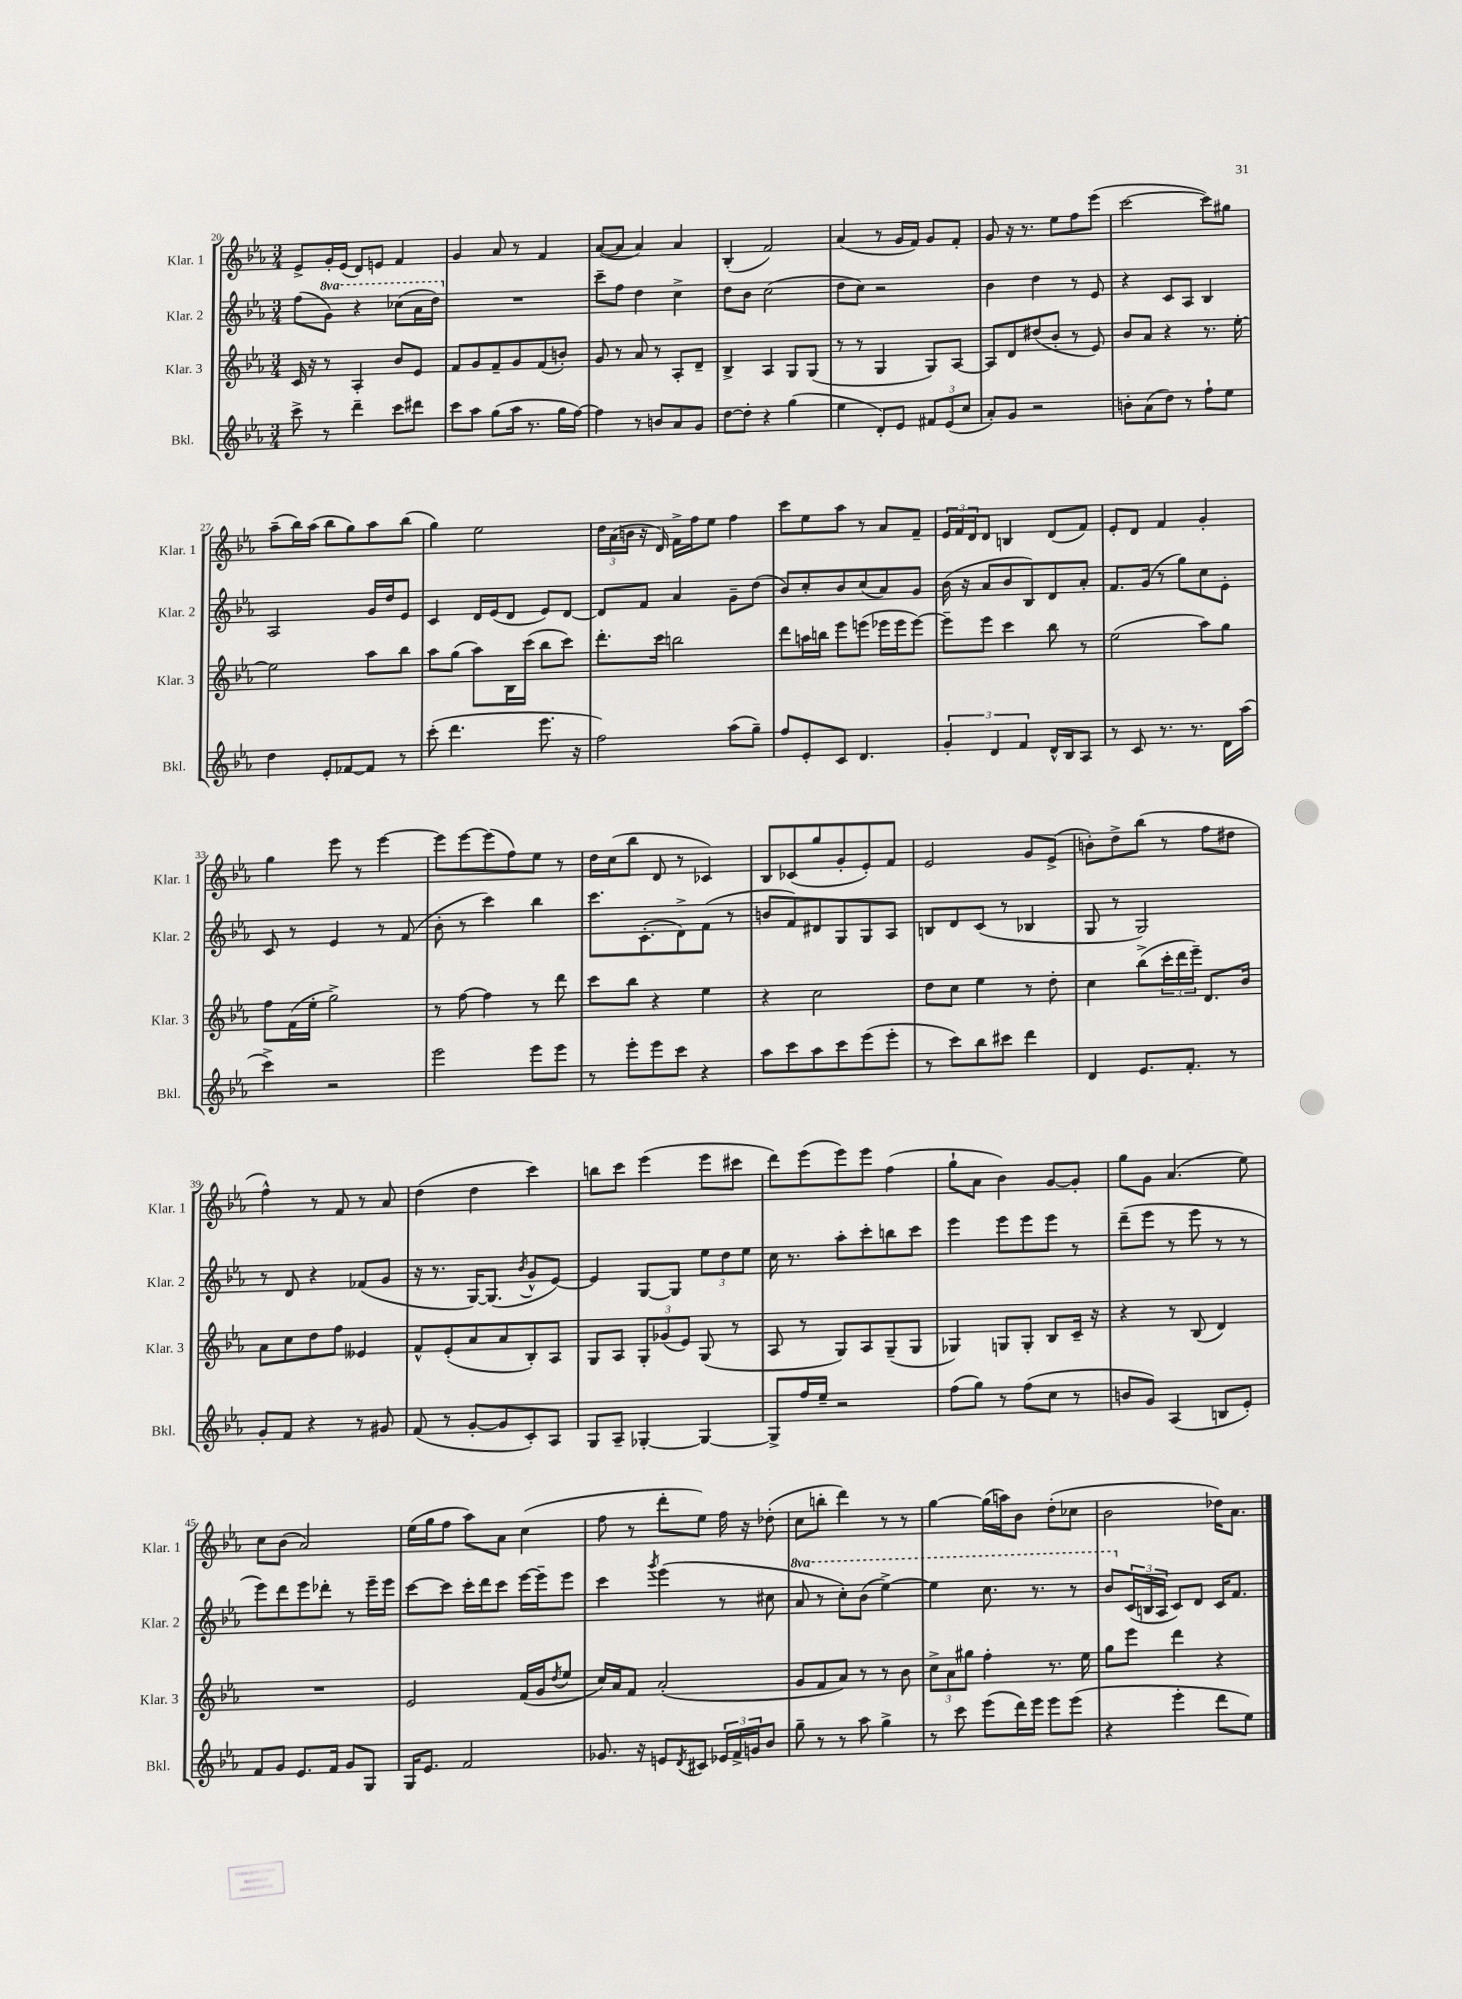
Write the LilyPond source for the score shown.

<<
\new StaffGroup <<
\new Staff = "s0" \with { instrumentName = "Klar. 1" shortInstrumentName = "Klar. 1" } {
    \clef treble \key ees \major \numericTimeSignature \time 3/4
    ees'8-> g'16-. ees'16( d'8) e'8 f'4 |
    g'4 aes'8 r8 f'4 |
    aes'8~( aes'8 aes'4) aes'4 |
    bes4-.( f'2) |
    aes'4( r8 g'16 f'16) g'8 f'8-. |
    g'8 r16 r8. ees''8 f''8 ees'''8( |
    c'''2~ c'''8) gis''8 |
    aes''8--( bes''16) aes''16( bes''8 g''8) aes''8 bes''8( |
    g''4) ees''2 |
    \tuplet 3/2 { d''16 aes'16( b'16 } r16 d'16) f'16-> f''16 ees''8 f''4 |
    c'''8 ees''8 aes''8 r8 aes'8 f'8-- |
    \tuplet 3/2 { ees'16 f'16 d'16 } d'8 b4 d'8( f'8) |
    ees'8-. d'8 f'4 g'4-. |
    g''4 ees'''8 r8 ees'''4~ |
    ees'''8 ees'''8~ ees'''8( f''8) ees''8 r8 |
    d''16 c''16( bes''8 d'8 r8 ces'4) |
    bes8 ces'8( g''8 g'8-. ees'8-.) f'8 |
    ees'2 g'8 ees'8->( |
    b'8-.) d''8-> bes''8( r8 f''8 dis''8 |
    f''4-^) r8 f'8 r8 aes'8 |
    d''4( d''4 c'''4) |
    b''8 c'''8 ees'''4( ees'''8 cis'''8 |
    d'''8) ees'''8( ees'''8) ees'''8 f''4( |
    g''8-! aes'8 bes'4) g'8~ g'8-. |
    g''8 g'8 aes'4.( ees''8) |
    c''8 bes'8( aes'2) |
    ees''16( g''16 f''8 aes''8) aes'8 c''4( |
    f''8 r8 d'''8-. ees''8) f''16 r16 des''8-.( |
    c''8 b''8-. d'''4) r8 r8 |
    g''4~ g''16( a''16) bes'8 d''8-.( ces''8 |
    bes'2 des''16) aes'8. \bar "|." |
}
\new Staff = "s1" \with { instrumentName = "Klar. 2" shortInstrumentName = "Klar. 2" } {
    \clef treble \key ees \major \numericTimeSignature \time 3/4 \set Staff.ottavationMarkups = #ottavation-simple-ordinals
    f''8( \ottava #1 g''8) r4 ces'''8( aes''16 d'''16) \ottava #0 |
    R2. |
    c'''8-- f''8 d''4 c''4-> |
    d''8 bes'8 c''2( |
    d''8 c''8) r2 |
    bes'4 d''4 r8 ees'8 |
    r4 c'8 aes8 bes4 |
    aes2 g'16 d''16 ees'8 |
    c'4 d'16 ees'16( d'8 ees'8) d'8~ |
    d'8 f'8 aes'4 g'8-- d''8( |
    bes'8) c''8-. bes'8 c''8( aes'8) g'8 |
    bes'16( r16 aes'8 bes'8 bes8) d'8 aes'8-. |
    f'8. g'16( r8 g''8) c''8 ees'8-. |
    c'8 r8 ees'4 r8 f'8( |
    bes'8-. r8 c'''4) bes''4 |
    c'''8. c'8.-.( d'8->) f'8( r8 |
    b'8 f'8) dis'8 g8 g8 aes8 |
    b8 d'8 c'8( r8 bes4 |
    g8 r8 g2) |
    r8 d'8 r4 fes'8( g'8 |
    r16 r8. g16~) g8.( \acciaccatura { bes'8 } g'8-^ ees'8~) |
    ees'4 g8~ g8 \tuplet 3/2 { ees''8 d''8 ees''8 } |
    c''16 r8. aes''8-. c'''8-. b''8 c'''8 |
    ees'''4 ees'''8 ees'''8 ees'''8 r8 |
    d'''8--( ees'''8 r8 ees'''8 r8 r8 |
    ees'''8) d'''8 ees'''8 des'''8-. r8 ees'''16-- ees'''16 |
    c'''8~ c'''8 c'''16-. d'''16 c'''8 ees'''16~ ees'''16-- ees'''8 |
    c'''4 \acciaccatura { g'''8 } ees'''4( r8 cis''8 |
    \ottava #1 aes''8 r8 c'''8-.) bes''8( ees'''4~->) |
    ees'''4 c'''8. r8. r8 |
    bes''8 \ottava #0 \tuplet 3/2 { c'16( b16 aes16 } c'8) d'8 c'16 f'8. \bar "|." |
}
\new Staff = "s2" \with { instrumentName = "Klar. 3" shortInstrumentName = "Klar. 3" } {
    \clef treble \key ees \major \numericTimeSignature \time 3/4
    c'16 r16 r8 aes4-. bes'8 ees'8 |
    f'8 g'8 f'8-- g'8 f'8( b'8-.) |
    g'8 r8 aes'8 r8 aes8-. d'8-- |
    bes4-> aes4 g8 g8( |
    r8 r8 g4 g8) aes8~ |
    aes8 d'8 dis''8( bes'8-. r8 ees'8) |
    bes'8 aes'8 r4 r8. ees''16~-. |
    ees''2 aes''8 bes''8 |
    aes''8 g''8( aes''8) bes16 c'''16( bes''8 c'''8) |
    d'''8.-. c'''16 b''2 |
    d'''8 a''16 b''16 ees'''8 e'''8( ees'''16 ees'''16 ees'''8~) |
    ees'''8-- ees'''8 c'''4 bes''8 r8 |
    ees''2( aes''8) g''8 |
    f''8 f'16( ees''16-. g''2->) |
    r8 f''8~ f''4 r8 d'''8 |
    c'''8 bes''8 r4 ees''4 |
    r4 c''2 |
    d''8 c''8 ees''4 r8 d''8-. |
    c''4 bes''8->( \tuplet 3/2 { c'''16-. d'''16 ees'''16--) } d'8. bes'16 |
    aes'8 c''8 d''8 f''8 eeses'4 |
    f'8-^ ees'8-.( aes'8 aes'8 bes8-.) aes8 |
    g8 aes8 \tuplet 3/2 { g8-. ges'8( ees'8) } g8( r8 |
    aes8 r8 g8) aes8 g8--( g8 |
    ges4) g8 g8-. bes8 c'16-- r16 |
    r4 r8 bes8( d'4) |
    R2. |
    ees'2 f'16( g'16 \acciaccatura { d''8 } ees''8 |
    c''16) aes'16 f'8 aes'2-.( |
    g'8 f'8 aes'8) r8 r8 bes'8 |
    \tuplet 3/2 { c''8-> aes'8 gis''8 } f''4-. r8. ees''16 |
    g''8 ees'''8 d'''4 r4 \bar "|." |
}
\new Staff = "s3" \with { instrumentName = "Bkl." shortInstrumentName = "Bkl." } {
    \clef treble \key ees \major \numericTimeSignature \time 3/4
    c'''8-> r8 d'''4-- c'''8 dis'''8 |
    c'''8 aes''8 g''8( aes''16 r8. g''16 f''16~) |
    f''4 r8 b'8 aes'8 g'8 |
    d''8~ d''8-. r4 g''4( |
    ees''4 d'8-.) ees'8 \tuplet 3/2 { fis'8 ees'8( c''8 } |
    aes'8-.) g'8 r2 |
    b'8-. aes'8( d''8) r8 f''8-! ees''8 |
    d''4 ees'8-. fes'8~ fes'8 r8 |
    c'''8-.( d'''4. ees'''8. r16 |
    f''2) aes''8( g''8--) |
    f''8 ees'8-. c'8 d'4. |
    \tuplet 3/2 { g'4-. d'4 f'4 } d'16-^ bes16 aes8 |
    r8 c'8 r8. r8. d'16 aes''16( |
    c'''4->) r2 |
    ees'''2 ees'''8 ees'''8 |
    r8 ees'''8-. ees'''8 c'''8 r4 |
    aes''8 c'''8 aes''8 c'''8 ees'''8( ees'''8-. |
    r8 c'''8) bes''8 cis'''8 d'''4 |
    d'4 ees'8. f'8.-. r8 |
    g'8-. f'8 r4 r8 gis'8 |
    f'8( r8 g'8~-. g'8 c'8-.) aes8 |
    g8 aes8-- ges4~-. ges4~ |
    ges8-> f''16 ees''16-- r2 |
    f''8( g''8) r8 f''8( c''8 r8 |
    b'8 g'8) aes4( b8 ees'8-.) |
    f'8 g'8 ees'8. f'16 g'8 g8 |
    g16 ees'8. f'2 |
    ges'8. r16 e'8 \acciaccatura { d'8 } cis'8 \tuplet 3/2 { ees'16 f'16-> g'16 } bes'8 |
    g''8-- r8 r8 aes''8 g''4-> |
    r8 c'''8 ees'''8( d'''16) ees'''16 ees'''8 ees'''8( |
    r4 ees'''4-. d'''8 ees''8) \bar "|." |
}
>>
>>
\layout { \context { \Score currentBarNumber = #20 } }
